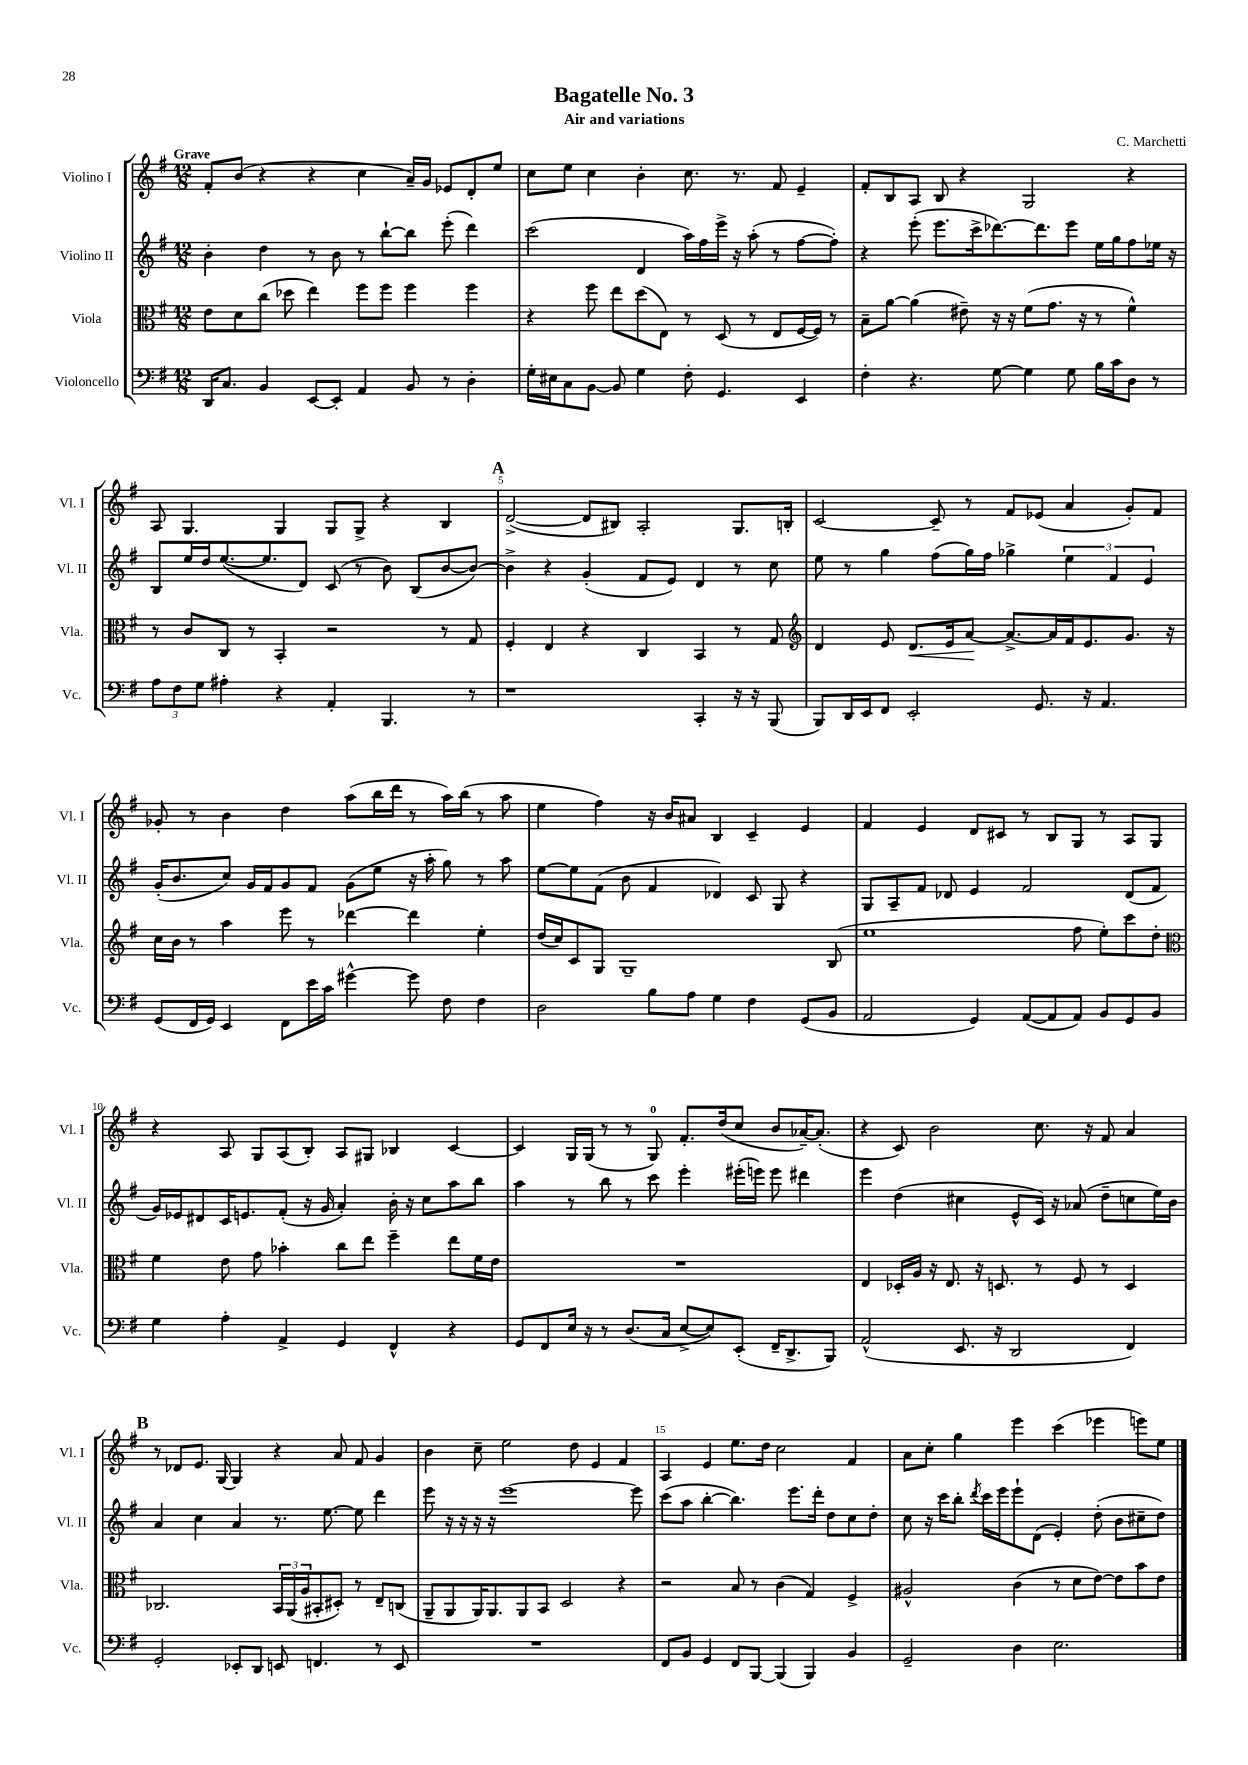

**kern	**kern	**dynam	**kern	**kern
*part4	*part3	*part3	*part2	*part1
*staff4	*staff3	*staff3	*staff2	*staff1
*I"Violoncello	*I"Viola	*	*I"Violino II	*I"Violino I
*I'Vc.	*I'Vla.	*	*I'Vl. II	*I'Vl. I
*clefF4	*clefC3	*	*clefG2	*clefG2
*k[f#]	*k[f#]	*	*k[f#]	*k[f#]
*M12/8	*M12/8	*	*M12/8	*M12/8
=1	=1	=1	=1	=1
!	!	!	!	!LO:TX:a:B:t=Grave
16DD/KL	8e\L	.	4b'\	8f#'/L
8.C/J	.	.	.	.
.	8d\	.	.	(8b/J
4BB/	(8cc\J	.	4dd\	4r
.	8dd-X\	.	.	.
[8EE/L	4ee\)	.	8r	4r
8EE'/J]	.	.	8b\	.
4AA/	8ff#\L	.	8r	4cc\
.	8ff#\J	.	[8bb`\L	.
8BB/	4ff#\	.	8bb\J]	16a~/LL)
.	.	.	.	16g/JJ
8r	.	.	(8eee'\	8e-X/L
4D'\	4ff#\	.	4ddd\)	8d'/
.	.	.	.	8ee/J
=2	=2	=2	=2	=2
16G'\LL	4r	.	(2ccc\	8cc\L
16E#X\J	.	.	.	.
8C\	.	.	.	8ee\J
[8BB\J	8ff#\	.	.	4cc\
8BB/]	8ee\L	.	.	.
4G\	(8dd\	.	4d/	4b'\
.	8E\J)	.	.	.
8F#'\	8r	.	16aa\LL)	8.cc\
.	.	.	16ff#\	.
4.GG/	(8D/	.	16eee^\JJ	.
.	.	.	16r	8.r
.	8r	.	(8aa'\	.
.	8E/L	.	8r	8f#/
4EE/	[16F#/L	.	[8ff#\L	4e~/
.	16F#/JJ])	.	.	.
.	8r	.	8ff#'\J])	.
=3	=3	=3	=3	=3
4F#'\	8B~\L	.	4r	8f#'/L
.	[8a\J	.	.	8B/
4.r	(4a\]	.	(8eee'\	8A/J
.	.	.	8.eee\L	8B/
.	8e#X~\)	.	.	4r
.	.	.	16ccc^\k	.
[8G\	16r	.	[8.ddd-X\)	.
.	16r	.	.	.
4G\]	(8f#\L	.	.	2G/
.	.	.	8.ddd-\]	.
.	8.g\J	.	.	.
8G\	.	.	8eee\J	.
.	16r	.	.	.
16B\LL	8r	.	16ee\LL	.
16c\J	.	.	16gg\J	.
8D\J	4f#^^\)	.	8ff#\	4r
8r	.	.	16ee-X\Jk	.
.	.	.	16r	.
!!LO:LB:g=z
=4	=4	=4	=4	=4
12A\L	8r	.	8B/L	8A/
12F#\	.	.	.	.
.	8c/L	.	16ee/L	4.G/
12G\J	.	.	.	.
.	.	.	16dd/J	.
4A#X'\	8C/J	.	([8.ee/	.
.	8r	.	.	.
.	.	.	8.ee/]	.
4r	4BB'/	.	.	4G/
.	.	.	8d/J)	.
4AA'/	2r	.	(8c/	8G/L
.	.	.	8r	8G^/J
4.BBB/	.	.	8b\)	4r
.	.	.	(8B/L	.
.	8r	.	[8b/	4B/
8r	8G/	.	8b/J_)	.
!!LO:REH:place=s1:t=A
=5	=5	=5	=5	=5
1r	4F#'/	.	4b^\]	([2d^/
.	4E/	.	4r	.
.	4r	.	(4g'/	8d/L]
.	.	.	.	8B#X/J)
.	4C/	.	8f#/L	2A'/
.	.	.	8e/J)	.
4CC'/	4BB/	.	4d/	.
16r	8r	.	8r	8.G/L
16r	.	.	.	.
(8BBB/	8G/	.	8cc\	.
.	.	.	.	16Bn'/Jk
=6	=6	=6	=6	=6
*	*clefG2	*	*	*
8BBB/L)	4d/	.	8ee\	[2c/
16DD/L	.	.	8r	.
16EE/J	.	.	.	.
8FF#/J	8e/	.	4gg\	.
!	!	!LO:HP:b	!	!
2EE'/	8.d/L	<	.	.
.	.	.	(8ff#\L	8c~/]
.	16e/k	.	.	.
.	[8a/J	.	16gg\L)	8r
.	.	.	16ff#\JJ	.
.	8.a^/L_	[	4gg-X^\	8f#/L
8.GG/	.	.	.	(8e-X/J
.	16a/L]	.	.	.
.	16f#/J	.	6ee\	4a/
16r	8.e/	.	.	.
4.AA/	.	.	.	.
.	.	.	6f#/	.
.	8.g/J	.	.	8g'/L)
.	.	.	6e/	.
.	.	.	.	8f#/J
.	16r	.	.	.
!!LO:LB:g=z
=7	=7	=7	=7	=7
(8GG/L	16cc\LL	.	(16g'/KL	8g-X'/
.	16b\JJ	.	8.b/	.
16FF#/L	8r	.	.	8r
16GG/JJ)	.	.	.	.
4EE/	4aa\	.	8cc/J)	4b\
.	.	.	16g/LL	.
.	.	.	16f#/J	.
8FF#\L	8eee\	.	8g/	4dd\
16e\L	8r	.	8f#/J	.
16c\JJ	.	.	.	.
[4g#X^^\	[4ddd-X\	.	(8g\L	(8aa\L
.	.	.	8ee\J	16bb\L
.	.	.	.	16ddd\JJ
8g#\]	4ddd-\]	.	16r	8r
.	.	.	16aa'\	.
8F#\	.	.	8gg\)	16aa\LL)
.	.	.	.	(16bb\JJ
4F#\	4ee'\	.	8r	8r
.	.	.	8aa\	8aa\
=8	=8	=8	=8	=8
2D\	(16dd/LL	.	[8ee\L	4ee\
.	16cc/J)	.	.	.
.	8c/	.	8ee\]	.
.	8G/J	.	(8f#\J	4ff#\)
.	1G~	.	8b\	.
8B\L	.	.	4f#/	16r
.	.	.	.	16b/KL
8A\J	.	.	.	8a#X/J
4G\	.	.	4d-X/)	4B/
4F#\	.	.	8c/	4c~/
.	.	.	8G/	.
(8GG/L	.	.	4r	4e/
8BB/J	(8B/	.	.	.
=9	=9	=9	=9	=9
2AA/	1ee	.	8G/L	4f#/
.	.	.	8A~/	.
.	.	.	8f#/J	4e/
.	.	.	8d-X/	.
4GG/)	.	.	4e/	8d/L
.	.	.	.	8c#X/J
([8AA/L	.	.	2f#/	8r
8AA/]	.	.	.	8B/L
8AA/J)	8ff#\	.	.	8G/J
8BB/L	8ee'\L)	.	.	8r
8GG/	8ccc\	.	(8d-/L	8A/L
8BB/J	8dd'\J	.	8f#/J	8G/J
!!LO:LB:g=z
=10	=10	=10	=10	=10
*	*clefC3	*	*	*
4G\	4f#\	.	16g/LL)	4r
.	.	.	16e-X/J	.
.	.	.	8d#X/	.
4A'\	8e\	.	16c/K	8A/
.	.	.	8.en/	.
.	8g\	.	.	8G/L
4AA^/	4b-X'\	.	(8f#'/J	(8A/
.	.	.	16r	8B'/J)
.	.	.	16g/	.
4GG/	8cc\L	.	4a'/)	8A/L
.	8ee\J	.	.	8G#X/J
4FF#^^/	4ff#~\	.	16b'\	4B-X/
.	.	.	16r	.
.	.	.	8cc\L	.
4r	8ee\L	.	8aa\	[4c/
.	16f#\L	.	8bb\J	.
.	16e\JJ	.	.	.
=11	=11	=11	=11	=11
8GG/L	1.r	.	4aa\	4c/]
8FF#/	.	.	.	.
16E/Jk	.	.	8r	16G/LL
16r	.	.	.	(16G/JJ
8r	.	.	8bb\	8r
(8.D/L	.	.	8r	8r
.	.	.	8ccc\	8G/)
16C/Jk	.	.	.	.
[8E^/L	.	.	4eee'\	8.f#'/L
8E/])	.	.	.	.
.	.	.	.	(16dd/k
(8EE'/J	.	.	(16eee#X'\LL	8cc/J
.	.	.	16eeen\JJ)	.
16FF#~/KL	.	.	8eee\	8b/L
8.DD^/	.	.	.	.
.	.	.	4ddd#X\	[16a-X~/K)
.	.	.	.	(8.a-'/J]
8BBB/J)	.	.	.	.
=12	=12	=12	=12	=12
(2AA^^/	4E/	.	4eee\	4r
.	16D-X'/LL	.	(4dd\	8c/)
.	16A/JJ	.	.	.
.	16r	.	.	2b\
.	8.E/	.	.	.
8.EE/	.	.	4cc#X\	.
.	16r	.	.	.
16r	8.Dn/	.	.	.
2DD/	.	.	8e^^/L	.
.	8r	.	16c/Jk)	8.cc\
.	.	.	16r	.
.	8F#/	.	(8a-X/	.
.	.	.	.	16r
.	8r	.	8dd~\L	8f#/
4FF#/)	4D/	.	8ccn\	4a/
.	.	.	16ee\L)	.
.	.	.	16b\JJ	.
!!LO:LB:g=z
!!LO:REH:place=s1:t=B
=13	=13	=13	=13	=13
2GG'/	2.C-X/	.	4a/	8r
.	.	.	.	8d-X/L
.	.	.	4cc\	8.e/J
.	.	.	.	[16G/
8EE-X'/L	.	.	4a/	4G/]
8DD/J	.	.	.	.
8EEn/	24BB/LL	.	8.r	4r
.	(24AA/	.	.	.
.	24A/J	.	.	.
4.FFn/	8BB#X'/	.	.	.
.	.	.	[8.ee\	.
.	8D#X'/J)	.	.	8a/
.	8r	.	8ee\]	8f#/
8r	8E~/L	.	4ddd\	4g/
8EE/	(8Cn/J	.	.	.
=14	=14	=14	=14	=14
1.r	8AA~/L	.	8eee\	4b\
.	8AA/	.	16r	.
.	.	.	16r	.
.	16AA/K)	.	16r	8cc~\
.	8.AA/	.	16r	.
.	.	.	[1eee	2ee\
.	8AA/	.	.	.
.	8BB/J	.	.	.
.	2D/	.	.	.
.	.	.	.	8dd\
.	.	.	.	4e/
.	4r	.	.	4f#/
.	.	.	8eee\]	.
=15	=15	=15	=15	=15
8FF#/L	2r	.	(8ccc\L	4A/
8BB/J	.	.	8aa\J	.
4GG/	.	.	[4bb'\	4e/
8FF#/L	8B/	.	4.bb\])	8.ee\L
[8BBB/J	8r	.	.	.
.	.	.	.	16dd\Jk
(4BBB/]	(4c\	.	.	2cc\
.	.	.	8.eee\L	.
4BBB/)	4G/)	.	.	.
.	.	.	16ddd'\Jk	.
.	.	.	8dd\L	.
4BB/	4F#^/	.	8cc\	4f#/
.	.	.	8dd'\J	.
=16	=16	=16	=16	=16
2GG~/	2A#X^^/	.	8cc\	8a\L
.	.	.	16r	8cc'\J
.	.	.	16ccc\KL	.
.	.	.	8bb'\J	4gg\
.	.	.	8qddd/	.
.	.	.	16ccc\LL	.
.	.	.	16eee\J	.
4D\	(4c\	.	8eee`\	4eee\
.	.	.	(8d\J	.
2.E\	8r	.	4e'/)	(4ccc\
.	8d\L	.	.	.
.	[8e\J)	.	(8dd'\	4eee-X\
.	8e\L]	.	8b\L	.
.	8b\	.	8cc#X~\	8eeen\L)
.	8e\J	.	8dd\J)	8ee\J
==	==	==	==	==
*-	*-	*-	*-	*-
